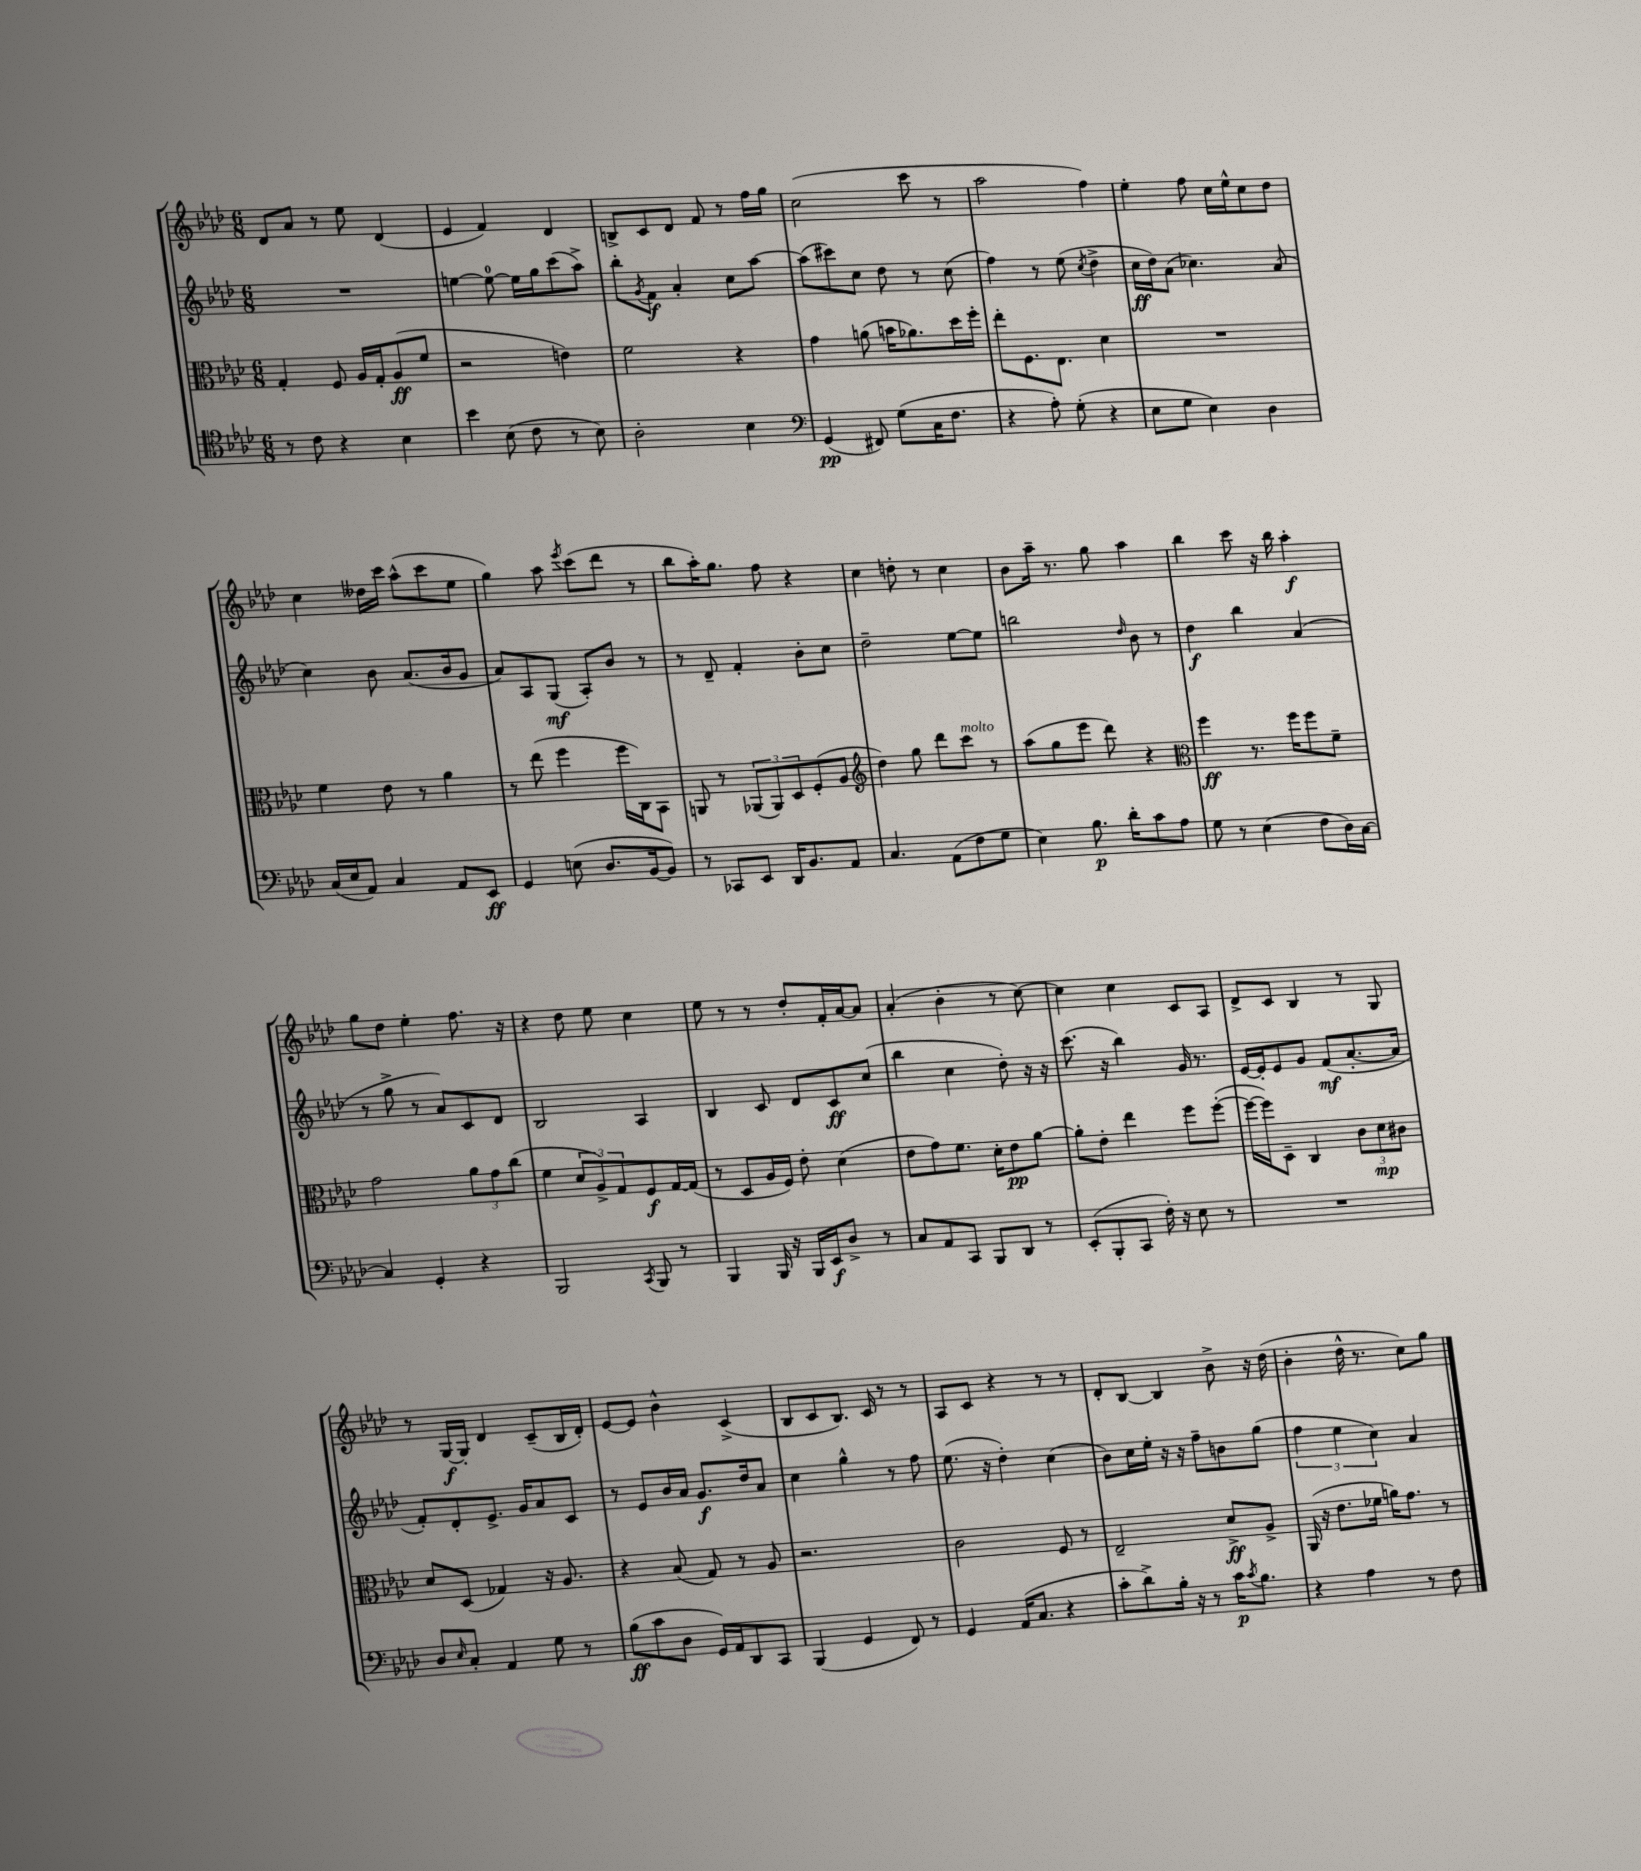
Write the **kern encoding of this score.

**kern	**kern	**kern	**kern
*staff4	*staff3	*staff2	*staff1
*clefC4	*clefC3	*clefG2	*clefG2
*k[b-e-a-d-]	*k[b-e-a-d-]	*k[b-e-a-d-]	*k[b-e-a-d-]
*M6/8	*M6/8	*M6/8	*M6/8
8r	4G'	2.r	8d-
8c	.	.	8a-
4r	8F	.	8r
.	16A-	.	8ee-
.	16G'	.	.
4B-	(8A-	.	(4d-
.	8f	.	.
=	=	=	=
4b-	2r	[4ee	4e-
(8B-	.	8ee_	4f)
8c	.	16ee]	.
.	.	16gg	.
8r	4e)	(8ccc	4d-
8B-)	.	8aa-^)	.
=	=	=	=
2A-'	2f	8bb-'	8B^
.	.	8qg	.
.	.	8f	8c
.	.	4a-'	8d-
.	.	.	8f
4B-	4r	8cc	8r
.	.	[8aa-	16ff
.	.	.	16gg
=	=	=	=
*clefF4	*	*	*
(4GG	4g	(8aa-]	(2cc
.	.	8ccc#)	.
8FF#)	(8a	8cc	.
(8G	16b	8dd-	.
.	8.a-)	.	.
16C	.	8r	8ccc
8.F	.	.	.
.	16dd-	(8cc	8r
.	16ff'	.	.
=	=	=	=
4r	8ee-'	4ff)	2aa-
.	8.F	.	.
8A-')	.	8r	.
.	8.E-	.	.
(8G'	.	(8ee-	.
.	.	8qcc	.
4r	4d-	4dd-^	4ff)
=	=	=	=
8E-	2.r	16cc	4ee-'
.	.	16dd-)	.
8G	.	(8a-	.
4E-)	.	4.cc-)	8ff
.	.	.	16cc
.	.	.	16ee-^^
4D-	.	.	8cc
.	.	(8a-	8dd-
=	=	=	=
(16C	4f	4cc)	4cc
16E-	.	.	.
8AA-)	.	.	.
4C	8e-	8b-	16dd--
.	.	.	16ccc
.	8r	(8.a-	(8aa-^^
8AA-	4a-	.	8ccc
.	.	16b-	.
8EE-	.	8g	8ee-
=	=	=	=
4GG	8r	8a-)	4gg)
.	(8ee-	8A-	.
(8E	4ff	(8G	8aa-
.	.	.	8qeee-
8.D-	.	8A-')	(8ccc
.	16ff	8b-	8ddd-
[16BB-	16C)	.	.
8BB-])	8BB-	8r	8r
=	=	=	=
8r	8AA	8r	8bb-
8CC-	8r	8d-~	16aa-')
.	.	.	8.gg
8EE-	(12AA-	4f'	.
.	12AA-)	.	.
16DD-	.	.	8ff
.	12D-	.	.
8.BB-	.	.	.
.	(8F'	8b-'	4r
8AA-	8A-	8cc	.
=	=	=	=
*	*clefG2	*	*
4.C	4dd-)	2dd-~	4cc
.	8gg	.	8dd'
(8AA-	8ddd-	.	8r
8F	8ccc	[8ee-	4cc
8G	8r	8ee-]	.
=	=	=	=
4E-)	(8aa-	2bb	8b-
.	8gg	.	16aa-~
.	.	.	8.r
8.B-	8eee-	.	.
.	8ddd-)	.	8gg
16d-'	.	.	.
.	.	16qqdd-	.
8c	4r	8b-	4aa-
8A-	.	8r	.
=	=	=	=
*	*clefC3	*	*
8G	4ff	4dd-	4bb-
8r	.	.	.
(4E-	8.r	4bb-	8ccc
.	.	.	16r
.	16ff	.	16bb-
8F	8ff	(4a-	4aa-'
16D-)	8f~	.	.
[16C	.	.	.
=	=	=	=
4C]	2g	8r	8gg
.	.	8gg^	8dd-
4GG'	.	8r	4ee-'
.	.	8a-)	.
4r	12a-	8c	8.ff
.	12g	.	.
.	.	8d-	.
.	(12cc	.	.
.	.	.	16r
=	=	=	=
2BBB-	4f	2B-	4r
.	12d-	.	8dd-
.	12A-^)	.	.
.	.	.	8ee-
.	12G	.	.
8qCC	.	.	.
8BBB-	8F	4A-	4cc
8r	[16G	.	.
.	(16G]	.	.
=	=	=	=
4BBB-	8r	4B-	8ee-
.	8D-	.	8r
16BBB-	16A-	8c	8r
16r	16F)	.	.
16BBB-	8e-'	8d-	8dd-'
16EE-	.	.	.
8D-^	(4d-	8c	16f'
.	.	.	[16a-
8r	.	(8cc	8a-]
=	=	=	=
8C	8e-	4bb-	(4a-'
8AA-	8g)	.	.
8CC	8.f	4cc	4b-'
8BBB-	.	.	.
.	16d-'	.	.
8DD-	8e-	8dd-')	8r
8r	[8a-	16r	[8cc)
.	.	16r	.
=	=	=	=
(8EE-'	8a-']	(8.ccc	4cc]
8BBB-'	8e-'	.	.
.	.	16r	.
8CC	4ee-	4bb-)	4cc
16F')	.	.	.
16r	.	.	.
8E-	8ff	16g	8c
.	.	8.r	.
8r	([8ff'	.	8A-
=	=	=	=
2.r	16ff_	[16e-	8d-^
.	16ff])	16e-']	.
.	8D-~	8e-	8c
.	4C	8g	4B-
.	.	(8f	.
.	12c	[8.a-'	8r
.	12d-	.	.
.	.	.	8G
.	12c#	.	.
.	.	16a-]	.
=	=	=	=
8D-	8d-	8f')	8r
16qqE-	.	.	.
8C'	(8D-	8d-'	[16G
.	.	.	16G']
4AA-	4G-)	8.e-^	4d-
.	.	16g	.
8G	16r	8a-	(8c~
.	8.A-	.	.
8r	.	8c	16B-
.	.	.	16d-')
=	=	=	=
(8B-	4r	8r	[8e-
8c	.	8e-	8e-]
8D-	(8B-	16b-	4b-^^
.	.	16a-	.
16GG)	8G)	8.g	.
16AA-	.	.	.
8DD-	8r	.	(4c^
.	.	16dd-	.
8CC	8A-	8a-	.
=	=	=	=
(4BBB-	2.r	4cc	8B-
.	.	.	8c
4GG	.	4gg^^	8.B-)
.	.	.	16c
8FF)	.	8r	8r
8r	.	8ff	8r
=	=	=	=
4GG	2c	(8.ee-	8A-
.	.	.	8c
.	.	16r	.
(16AA-	.	4dd-')	4r
8.C	.	.	.
4r	8F	(4cc	8r
.	8r	.	8r
=	=	=	=
8c'	2E-~	8b-)	8d-'
8d-^)	.	16cc	[8B-
.	.	16ee-'	.
16B-'	.	16r	4B-]
16r	.	16r	.
8r	.	8ff~	.
16c	8d-^	8b	8b-^
8qc	.	.	.
8.B-	.	.	.
.	8A-^	(8gg	16r
.	.	.	(16dd-
=	=	=	=
4r	(16AA-	6ff	4b-'
.	16r	.	.
.	8.e-	.	.
.	.	6ee-	.
4A-	.	.	16dd-^^
.	16f-	.	8.r
.	.	6cc)	.
.	16a)	.	.
.	8.g	.	.
8r	.	4a-	8cc)
8F	8r	.	8gg
==	==	==	==
*-	*-	*-	*-
